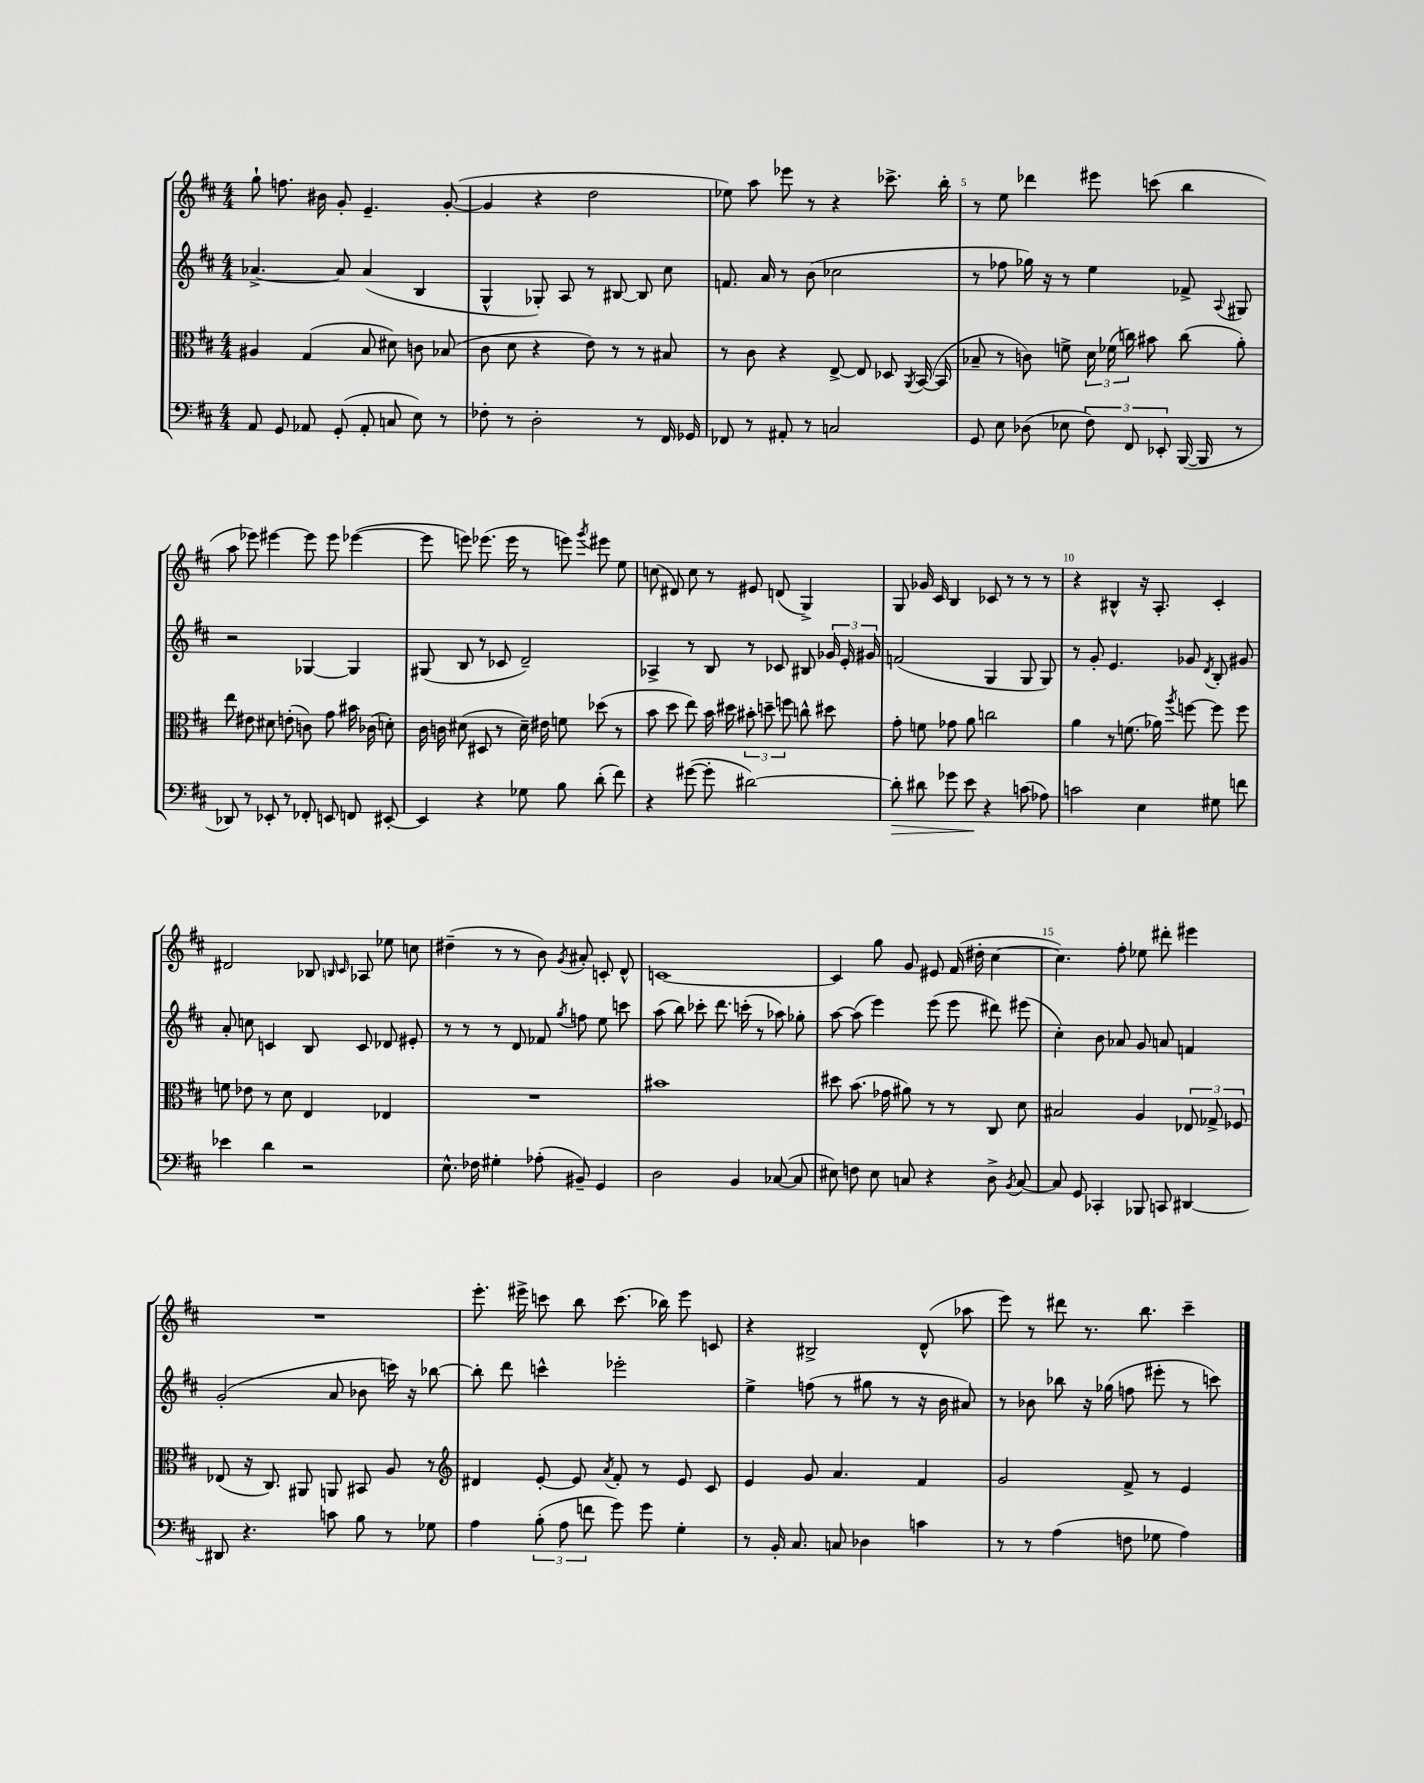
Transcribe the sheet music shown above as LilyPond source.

<<
\new StaffGroup <<
\new Staff = "s0" {
    \clef treble \key d \major \numericTimeSignature \time 4/4
    \autoBeamOff g''8-! f''8. bis'16 g'8-. e'4.-- g'8~-.( |
    g'4 r4 d''2 |
    ees''8) a''8 ees'''8 r8 r4 ces'''8.-> b''16-. |
    r8 e''8 des'''4 eis'''8 c'''8( b''4 |
    a''8 ees'''8) eis'''4~ eis'''8 eis'''8 ees'''4~( |
    ees'''8 e'''8) ees'''8.( ees'''16 r8 e'''8) \acciaccatura { g'''8 } eis'''8 e''8 |
    c''8( dis'8) c''8 r8 eis'8 d'8( g4->) |
    g8 ges'16 cis'16 b4 ces'8 r8 r8 r8 |
    r4 bis4-^ r16 a8.-. cis'4-. |
    dis'2 bes8 \grace { b16 cis'16 } aes8 ees''8 c''8 |
    dis''4--( r8 r8 b'8) \acciaccatura { g'8 } ais'8-. c'8-. d'8-^ |
    c'1~ |
    c'4 g''8 g'8 eis'8 fis'16( dis''16-. cis''4~ |
    cis''4.) fis''8-. ees''8 dis'''8-. eis'''4 |
    R1 |
    e'''8.-. eis'''16-> c'''8 b''8 c'''8.( bes''16) eis'''8 c'8 |
    r4 bis2-> d'8-^( aes''8 |
    e'''8) r8 dis'''8 r8. b''8. cis'''4-- \bar "|." |
}
\new Staff = "s1" {
    \clef treble \key d \major \numericTimeSignature \time 4/4
    \autoBeamOff aes'4.~-> aes'8 aes'4( b4 |
    g4-^ ges8-.) a8 r8 bis8~ bis8 cis''8 |
    f'8. a'16 r8 b'8( ces''2 |
    r8 fes''8 ges''16) r16 r8 e''4 fes'8-> \appoggiatura { a8 } gis8 |
    r2 ges4~ ges4 |
    gis8( b8 r8 ces'8 d'2--) |
    aes4-> r8 b8 r8 ces'8 bis8 \tuplet 3/2 { ges'16 e'16-. gis'16 } |
    f'2( g4 g8 g8) |
    r8 g'8-. e'4. ges'8 \acciaccatura { d'8 } b8-. gis'8 |
    a'8-. c''8 c'4 b8 c'8 des'8 eis'8-. |
    r8 r8 r8 d'8 fes'8 \acciaccatura { g''8 } f''8 e''8 c'''8 |
    a''8( b''8) ces'''8-. d'''8. c'''16-.( r8 aes''8) ges''8-. |
    a''8~ a''8( e'''4) e'''8( e'''8 dis'''8) eis'''8( |
    cis''4-.) b'8 aes'8 g'8 a'8 f'4 |
    g'2-.( a'8 bes'8 c'''16) r16 bes''8~ |
    bes''8-. d'''8 c'''4-^ ees'''2-. |
    e''4-> f''8( r8 gis''8 r8 r16 b'16 ais'8) |
    r8 bes'8 bes''8 r16 ges''16( f''8 eis'''8-. r8 c'''8) \bar "|." |
}
\new Staff = "s2" {
    \clef alto \key d \major \numericTimeSignature \time 4/4
    \autoBeamOff ais4 g4( b8 dis'8) c'8 bes8( |
    cis'8 d'8 r4 e'8) r8 r8 bis8 |
    r8 cis'8 r4 e8~-> e8 des8 \acciaccatura { a,8 } b,16~( b,16 |
    bes8-- r8 c'8) f'8-> \tuplet 3/2 { d'16 fes'16( c''16) } bis'8 c''8( a'8-.) |
    e''8 eis'8 dis'8 e'8-.( c'8) g'8 bis'16 ces'16( d'8-.) |
    cis'16 c'16 dis'8( dis8 r8 dis'16--) eis'16 f'8 des''8( r8 |
    b'8 d''8 e''8) b'16 dis''16 \tuplet 3/2 { bis'8-. d''8-- f''8 } c''8-^ dis''8 |
    g'8-. f'8 ges'8 a'8 c''2 |
    a'4 r8 f'8.( aes'16) \acciaccatura { a''8 } f''8~ f''8 f''8 |
    f'8 ees'8 r8 d'8 e4 ees4 |
    R1 |
    bis'1 |
    dis''8 b'8.( ges'16 ais'8) r8 r8 cis8 d'8 |
    bis2 a4 \tuplet 3/2 { ees8 ges8-> fes8 } |
    ees8( r16 cis8.) ais,8 a,8 bis,8 a8 r8 |
    \clef treble dis'4 e'8~-. e'8 \acciaccatura { a'8 } fis'8-. r8 e'8 cis'8 |
    e'4 g'8 a'4. fis'4 |
    g'2 fis'8-> r8 e'4 \bar "|." |
}
\new Staff = "s3" {
    \clef bass \key d \major \numericTimeSignature \time 4/4
    \autoBeamOff a,8 g,8 aes,8 g,8-.( aes,8-. c8 e8) r8 |
    fes8-. r8 d2-. r8 fis,16 ges,16 |
    fes,8 r8 ais,8-. r8 c2 |
    g,8 e8 des8( ees8 \tuplet 3/2 { fis8) fis,8 ees,8-. } b,,16~( b,,16 r8 |
    des,8) r8 ees,8-. r8 fes,8-. e,8 f,8 eis,8~-. |
    eis,4 r4 ges8 b8 d'8-.( fis'8) |
    r4 gis'8~( gis'8-. dis'2~) |
    dis'8-.\> dis'8 ges'8 e'8\! r4 c'8( aes8) |
    c'2 e4 gis8 f'8 |
    ees'4 d'4 r2 |
    e8.-^ fes16 gis4-. aes8-.( bis,8--) g,4 |
    d2 b,4 ces8~( ces8 |
    eis8) f8 eis8 c8 r4 d8-> \acciaccatura { b,8 } c8~ |
    c8 g,8 ces,4-. bes,,8 c,8 dis,4~ |
    dis,8 r4. c'8 b8 r8 ges8 |
    a4 \tuplet 3/2 { b8-.( a8 f'8 } g'8) g'8 g4-. |
    r8 b,16-. cis8. c8 des4 c'4 |
    r8 r8 a4( f8 ges8 a4) \bar "|." |
}
>>
>>
\layout { \context { \Score currentBarNumber = #2 \override BarNumber.break-visibility = ##(#f #t #t) barNumberVisibility = #(every-nth-bar-number-visible 5) } }
